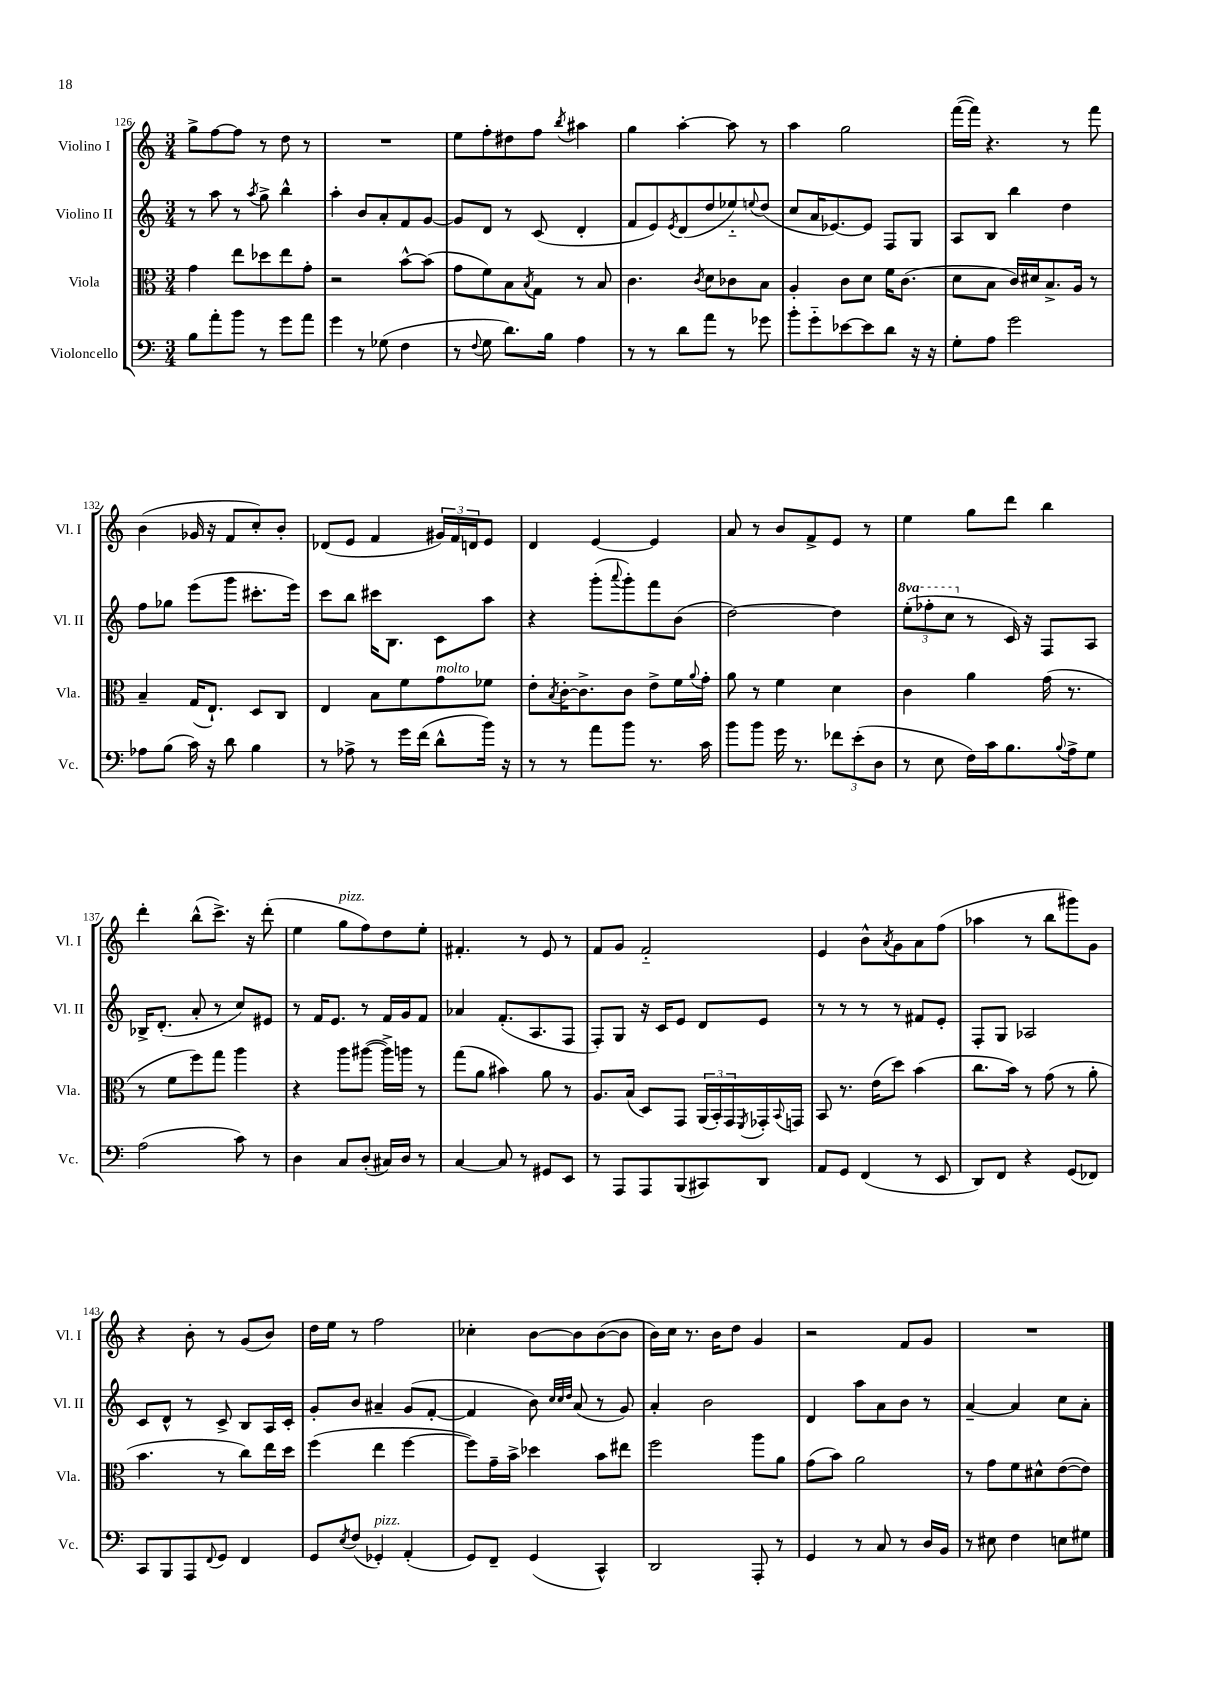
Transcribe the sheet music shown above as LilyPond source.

<<
\new StaffGroup <<
\new Staff = "s0" \with { instrumentName = "Violino I" shortInstrumentName = "Vl. I" } {
    \clef treble \key c \major \numericTimeSignature \time 3/4
    g''8-> f''8~ f''8 r8 d''8 r8 |
    R2. |
    e''8 f''8-. dis''8 f''8 \acciaccatura { b''8 } ais''4 |
    g''4 a''4~-. a''8 r8 |
    a''4 g''2 |
    f'''16~( f'''16) r4. r8 f'''8 |
    b'4( ges'16 r16 f'8 c''8-.) b'8-. |
    des'8( e'8 f'4 \tuplet 3/2 { gis'16) f'16 d'16 } e'8 |
    d'4 e'4~ e'4 |
    a'8 r8 b'8 f'8-> e'8 r8 |
    e''4 g''8 d'''8 b''4 |
    d'''4-. b''8-^( c'''8.->) r16 d'''8-.( |
    e''4 g''8^\markup { \italic "pizz." } f''8) d''8 e''8-. |
    fis'4.-. r8 e'8 r8 |
    f'8 g'8 f'2-_ |
    e'4 b'8-^ \acciaccatura { a'8 } g'8 a'8 f''8( |
    aes''4 r8 b''8 gis'''8) g'8 |
    r4 b'8-. r8 g'8( b'8) |
    d''16 e''16 r8 f''2 |
    ces''4-. b'8~ b'8 b'8~( b'8 |
    b'16) c''16 r8. b'16 d''8 g'4 |
    r2 f'8 g'8 |
    R2. \bar "|." |
}
\new Staff = "s1" \with { instrumentName = "Violino II" shortInstrumentName = "Vl. II" } {
    \clef treble \key c \major \numericTimeSignature \time 3/4 \set Staff.ottavationMarkups = #ottavation-simple-ordinals
    r8 a''8 r8 \acciaccatura { a''8 } g''8-> b''4-^ |
    a''4-. b'8 a'8-. f'8 g'8~ |
    g'8 d'8 r8 c'8( d'4-. |
    f'8 e'8) \acciaccatura { e'8 } d'8( d''8 ees''8-_) \appoggiatura { e''8 } d''8( |
    c''8 a'16 ees'8.~) ees'8 f8 g8 |
    a8 b8 b''4 d''4 |
    f''8 ges''8 e'''8( g'''8 cis'''8.-. e'''16) |
    c'''8 b''8 cis'''16 b8. c'8 a''8 |
    r4 g'''8-.( \appoggiatura { a'''8 } g'''8-.) f'''8 b'8( |
    d''2~) d''4 |
    \tuplet 3/2 { \ottava #1 e'''8-.( fes'''8-. c'''8 \ottava #0 } r8 c'16) r16 f8 a8 |
    bes16-> d'8.-.( a'8-. r8 c''8) eis'8 |
    r8 f'16 e'8. r8 f'16 g'16 f'8 |
    aes'4 f'8.-.( a8. f8 |
    f8-.) g8 r16 c'16 e'8 d'8 e'8 |
    r8 r8 r8 r8 fis'8 e'8-. |
    f8-. g8 aes2 |
    c'8 d'8-^ r8 c'8-> b8 a16 c'16-. |
    g'8-. b'8 ais'4-- g'8( f'8~-. |
    f'4 b'8) \grace { c''32 c''32 d''32 } a'8( r8 g'8) |
    a'4-. b'2 |
    d'4 a''8 a'8 b'8 r8 |
    a'4~-- a'4 c''8 a'8-. \bar "|." |
}
\new Staff = "s2" \with { instrumentName = "Viola" shortInstrumentName = "Vla." } {
    \clef alto \key c \major \numericTimeSignature \time 3/4
    g'4 e''8 des''8 e''8 g'8-. |
    r2 b'8~-^ b'8( |
    g'8 f'8) b8 \acciaccatura { b8 } g8 r8 b8 |
    c'4. \acciaccatura { c'8 } d'8 ces'8 b8 |
    a4-. c'8 d'8 f'16 c'8.( |
    d'8 b8 c'16) dis'16 b8.-> a16 r8 |
    b4-- g16( e8.-!) d8 c8 |
    e4 b8 f'8 g'8^\markup { \italic "molto" } fes'8 |
    e'8-. \acciaccatura { b8 } c'16~-. c'8.-> c'8 e'8-> f'16 \appoggiatura { a'8 } g'16-. |
    a'8 r8 f'4 d'4 |
    c'4 a'4 g'16( r8. |
    r8 f'8 f''8) g''8 a''4 |
    r4 a''8 ais''8~( ais''16->) a''16 r8 |
    g''8( a'8 bis'4) a'8 r8 |
    a8. b16( d8) g,8 \tuplet 3/2 { a,16( b,16-.) g,16 } \acciaccatura { f,8 } ges,16-. \appoggiatura { b,8 } g,16 |
    b,8 r8. e'16( d''8) b'4( |
    c''8. b'16) r8 g'8( r8 a'8-. |
    b'4. r8 c''8) e''16 d''16 |
    f''4( e''4 f''4~ |
    f''8) g'16-- b'16-> des''4 b'8 eis''8 |
    f''2 a''8 a'8 |
    g'8( b'8) a'2 |
    r8 g'8 f'8 dis'8-^ e'8~( e'8) \bar "|." |
}
\new Staff = "s3" \with { instrumentName = "Violoncello" shortInstrumentName = "Vc." } {
    \clef bass \key c \major \numericTimeSignature \time 3/4
    b8 a'8-. b'8 r8 g'8 a'8 |
    g'4 r8 ges8( f4 |
    r8 \appoggiatura { f8 } g8 d'8.) b16 a4 |
    r8 r8 d'8 a'8 r8 ges'8 |
    b'8-. g'8-_ ees'8~ ees'8 d'8 r16 r16 |
    g8-. a8 g'2 |
    aes8 b8( c'16) r16 d'8 b4 |
    r8 aes8-> r8 g'16 f'16( d'8-^ b'16) r16 |
    r8 r8 a'8 b'8 r8. c'16 |
    b'8 b'8 g'16 r8. \tuplet 3/2 { fes'8 e'8-.( d8 } |
    r8 e8 f16) c'16 b8. \appoggiatura { b8 } a16-> g8 |
    a2( c'8) r8 |
    d4 c8 d8-.( cis16) d16 r8 |
    c4~ c8 r8 gis,8 e,8 |
    r8 a,,8 a,,8 b,,8( cis,8) d,8 |
    a,8 g,8 f,4( r8 e,8 |
    d,8) f,8 r4 g,8( fes,8) |
    c,8 b,,8 a,,8 \appoggiatura { f,8 } g,8 f,4 |
    g,8 \acciaccatura { e8 } f8( ges,4-.^\markup { \italic "pizz." }) a,4-.( |
    g,8) f,8-- g,4( c,4-^) |
    d,2 a,,8-. r8 |
    g,4 r8 c8 r8 d16 b,16 |
    r8 eis8 f4 e8 gis8 \bar "|." |
}
>>
>>
\layout { \context { \Score currentBarNumber = #126 } }
